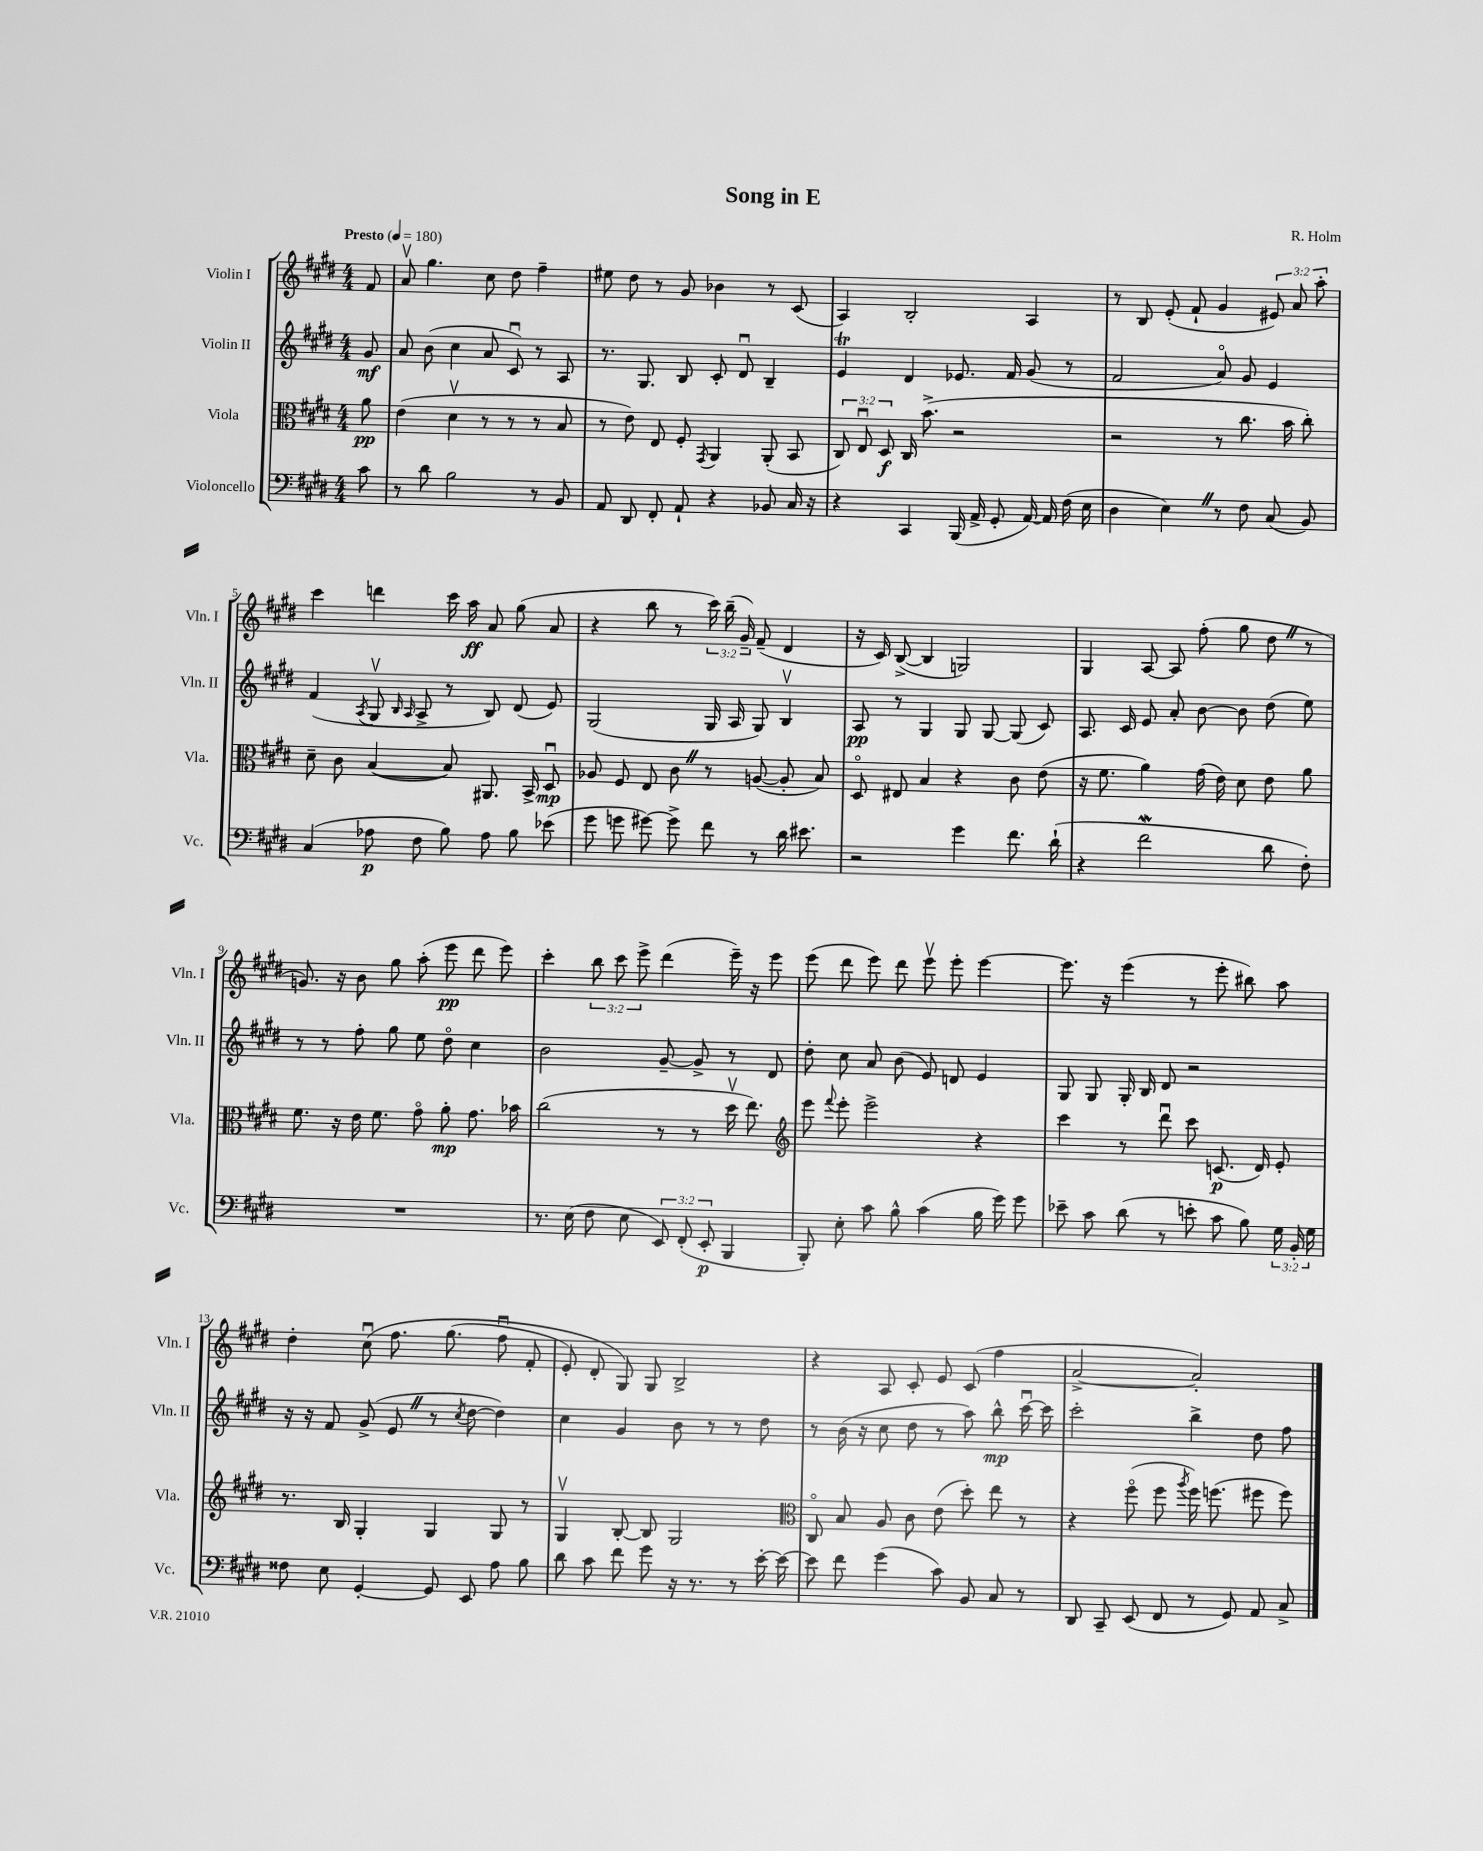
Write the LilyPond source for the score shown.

\header { title = "Song in E" composer = "R. Holm" }
<<
\new StaffGroup <<
\new Staff = "s0" \with { instrumentName = "Violin I" shortInstrumentName = "Vln. I" } {
    \clef treble \key e \major \numericTimeSignature \time 4/4 \override Staff.TupletNumber.text = #tuplet-number::calc-fraction-text \partial 8 \tempo "Presto" 4 = 180
    \autoBeamOff fis'8 |
    a'8\upbow gis''4. cis''8 dis''8 fis''4-- |
    eis''8 dis''8 r8 gis'8 bes'4 r8 cis'8( |
    a4) b2-. a4 |
    r8 b8 e'8-.( fis'8-! gis'4 \tuplet 3/2 { eis'8) a'8 a''8-. } |
    cis'''4 d'''4 cis'''16 a''16\ff a'8 gis''8( a'8 |
    r4 b''8 r8 \tuplet 3/2 { cis'''16) b''16--( gis'16--) } fis'8--( dis'4 |
    r16 cis'16) b8~->( b4 g2) |
    gis4 a8~ a8 fis''8-.( gis''8 dis''8 \once \override BreathingSign.text = \markup { \musicglyph "scripts.caesura.straight" } \breathe r8 |
    g'8.) r16 b'8 gis''8 a''8-.( e'''8\pp dis'''8 e'''8) |
    cis'''4-. \tuplet 3/2 { b''8 cis'''8 e'''8-> } dis'''4( e'''16--) r16 e'''8 |
    e'''8( dis'''8 e'''8) dis'''8 e'''8\upbow e'''8-. e'''4~ |
    e'''8. r16 e'''4( r8 e'''8-. bis''8) a''8 |
    dis''4-. cis''8\downbow\( fis''8. gis''8.( fis''8\downbow fis'8-. |
    e'8-.) dis'8-. gis8\) gis8 b2-> |
    r4 a8 cis'8-. e'8 cis'8( fis''4 |
    a'2~-> a'2-.) \bar "|." |
}
\new Staff = "s1" \with { instrumentName = "Violin II" shortInstrumentName = "Vln. II" } {
    \clef treble \key e \major \numericTimeSignature \time 4/4 \partial 8
    \autoBeamOff gis'8\mf |
    a'8 b'8( cis''4 a'8 cis'8\downbow) r8 a8 |
    r8. gis8. b8 cis'8-. dis'8\downbow b4-- |
    e'4\trill dis'4 ees'8. fis'16 gis'8( r8 |
    fis'2 a'8\flageolet) gis'8 e'4 |
    fis'4( \acciaccatura { a8 } gis8\upbow \grace { b16 a16 } a8-> r8 b8) dis'8( e'8) |
    gis2( gis16 a16 gis8) b4\upbow |
    a8\pp r8 gis4 gis8 gis8~ gis8( cis'8) |
    a8. cis'16 e'8 a'8-. b'8~ b'8 dis''8( e''8) |
    r8 r8 fis''8-. gis''8 e''8 dis''8\flageolet cis''4 |
    b'2 gis'8~-- gis'8-> r8 dis'8 |
    dis''8-. cis''8 a'8 b'8( e'8) d'8 e'4 |
    gis8 gis8 gis16-. b16 dis'8 r2 |
    r16 r16 fis'8 gis'8->( e'8 \once \override BreathingSign.text = \markup { \musicglyph "scripts.caesura.straight" } \breathe r8 \acciaccatura { cis''8 } dis''8~ dis''4) |
    cis''4 gis'4 b'8 r8 r8 dis''8 |
    r8 b'16( r16 cis''8 dis''8 r8 a''8) b''8-^\mp cis'''16~\downbow cis'''16 |
    cis'''2-. b''4-> dis''8 fis''8 \bar "|." |
}
\new Staff = "s2" \with { instrumentName = "Viola" shortInstrumentName = "Vla." } {
    \clef alto \key e \major \numericTimeSignature \time 4/4 \override Staff.TupletNumber.text = #tuplet-number::calc-fraction-text \partial 8
    \autoBeamOff a'8\pp |
    e'4( dis'4\upbow r8 r8 r8 b8 |
    r8 e'8) e8 fis8-. \acciaccatura { gis,8 } a,4 a,8-.( b,8 |
    \tuplet 3/2 { cis8) e8\downbow dis8\f } cis16 b'8.->( r2 |
    r2 r8 cis''8. b'16 cis''8-.) |
    dis'8-- cis'8 b4~( b8) ais,8. b,16-> dis8\downbow\mp |
    aes8 fis8 e8 cis'8 \once \override BreathingSign.text = \markup { \musicglyph "scripts.caesura.straight" } \breathe r8 a8~( a8-. b8) |
    dis8\flageolet eis8 b4 r4 cis'8 e'8( |
    r16 fis'8. a'4) gis'16( e'16) dis'8 e'8 a'8 |
    fis'8. r16 e'16 fis'8. gis'8\flageolet a'8-.\mp gis'8. bes'16 |
    cis''2( r8 r8 dis''16\upbow e''8.) |
    \clef treble e'''8 \appoggiatura { fis'''8 } e'''8-. e'''2-> r4 |
    cis'''4 r8 dis'''8\downbow cis'''8 c'8.\p( dis'16) e'8-. |
    r8. b16 gis4-. gis4 gis8 r8 |
    gis4\upbow b8~-. b8 gis2 |
    \clef alto cis8\flageolet b8 a8 cis'8 e'8( dis''8-.) e''8 r8 |
    r4 fis''8\flageolet( fis''8 \acciaccatura { a''8 } fis''16) f''8.( fis''8 fis''8) \bar "|." |
}
\new Staff = "s3" \with { instrumentName = "Violoncello" shortInstrumentName = "Vc." } {
    \clef bass \key e \major \numericTimeSignature \time 4/4 \override Staff.TupletNumber.text = #tuplet-number::calc-fraction-text \partial 8
    \autoBeamOff cis'8 |
    r8 dis'8 b2 r8 b,8 |
    a,8 dis,8 fis,8-. a,8-! r4 bes,8 cis16 r16 |
    r4 cis,4 b,,16( a,16-> gis,8-. a,16~) a,16 fis16( e16 |
    dis4 e4) \once \override BreathingSign.text = \markup { \musicglyph "scripts.caesura.straight" } \breathe r8 fis8 cis8( b,8) |
    cis4( aes8\p fis8 b8) aes8 b8 ees'8( |
    gis'8 g'8 gis'8~) gis'8-> fis'8 r8 dis'16 eis'8. |
    r2 gis'4 fis'8. dis'16-!( |
    r4 fis'2\mordent dis'8 fis8-.) |
    R1 |
    r8. e16( fis8 e8 \tuplet 3/2 { e,8) fis,8-.( e,8-.\p } b,,4 |
    b,,8-.) e8-. cis'8 b8-^ cis'4( b16 gis'16) gis'8 |
    ees'8-- cis'8 dis'8( r8 e'8-. cis'8 b8) \tuplet 3/2 { gis16 b,16-. gis16 } |
    fisis8 e8 gis,4~-. gis,8 e,8 a8 b8 |
    dis'8 cis'8 fis'8 gis'8 r16 r8. r8 e'16~-. e'16~ |
    e'8 fis'8 gis'4( cis'8) b,8 cis8 r8 |
    dis,8 cis,8-- e,8( fis,8 r8 gis,8) a,8 cis8-> \bar "|." |
}
>>
>>
